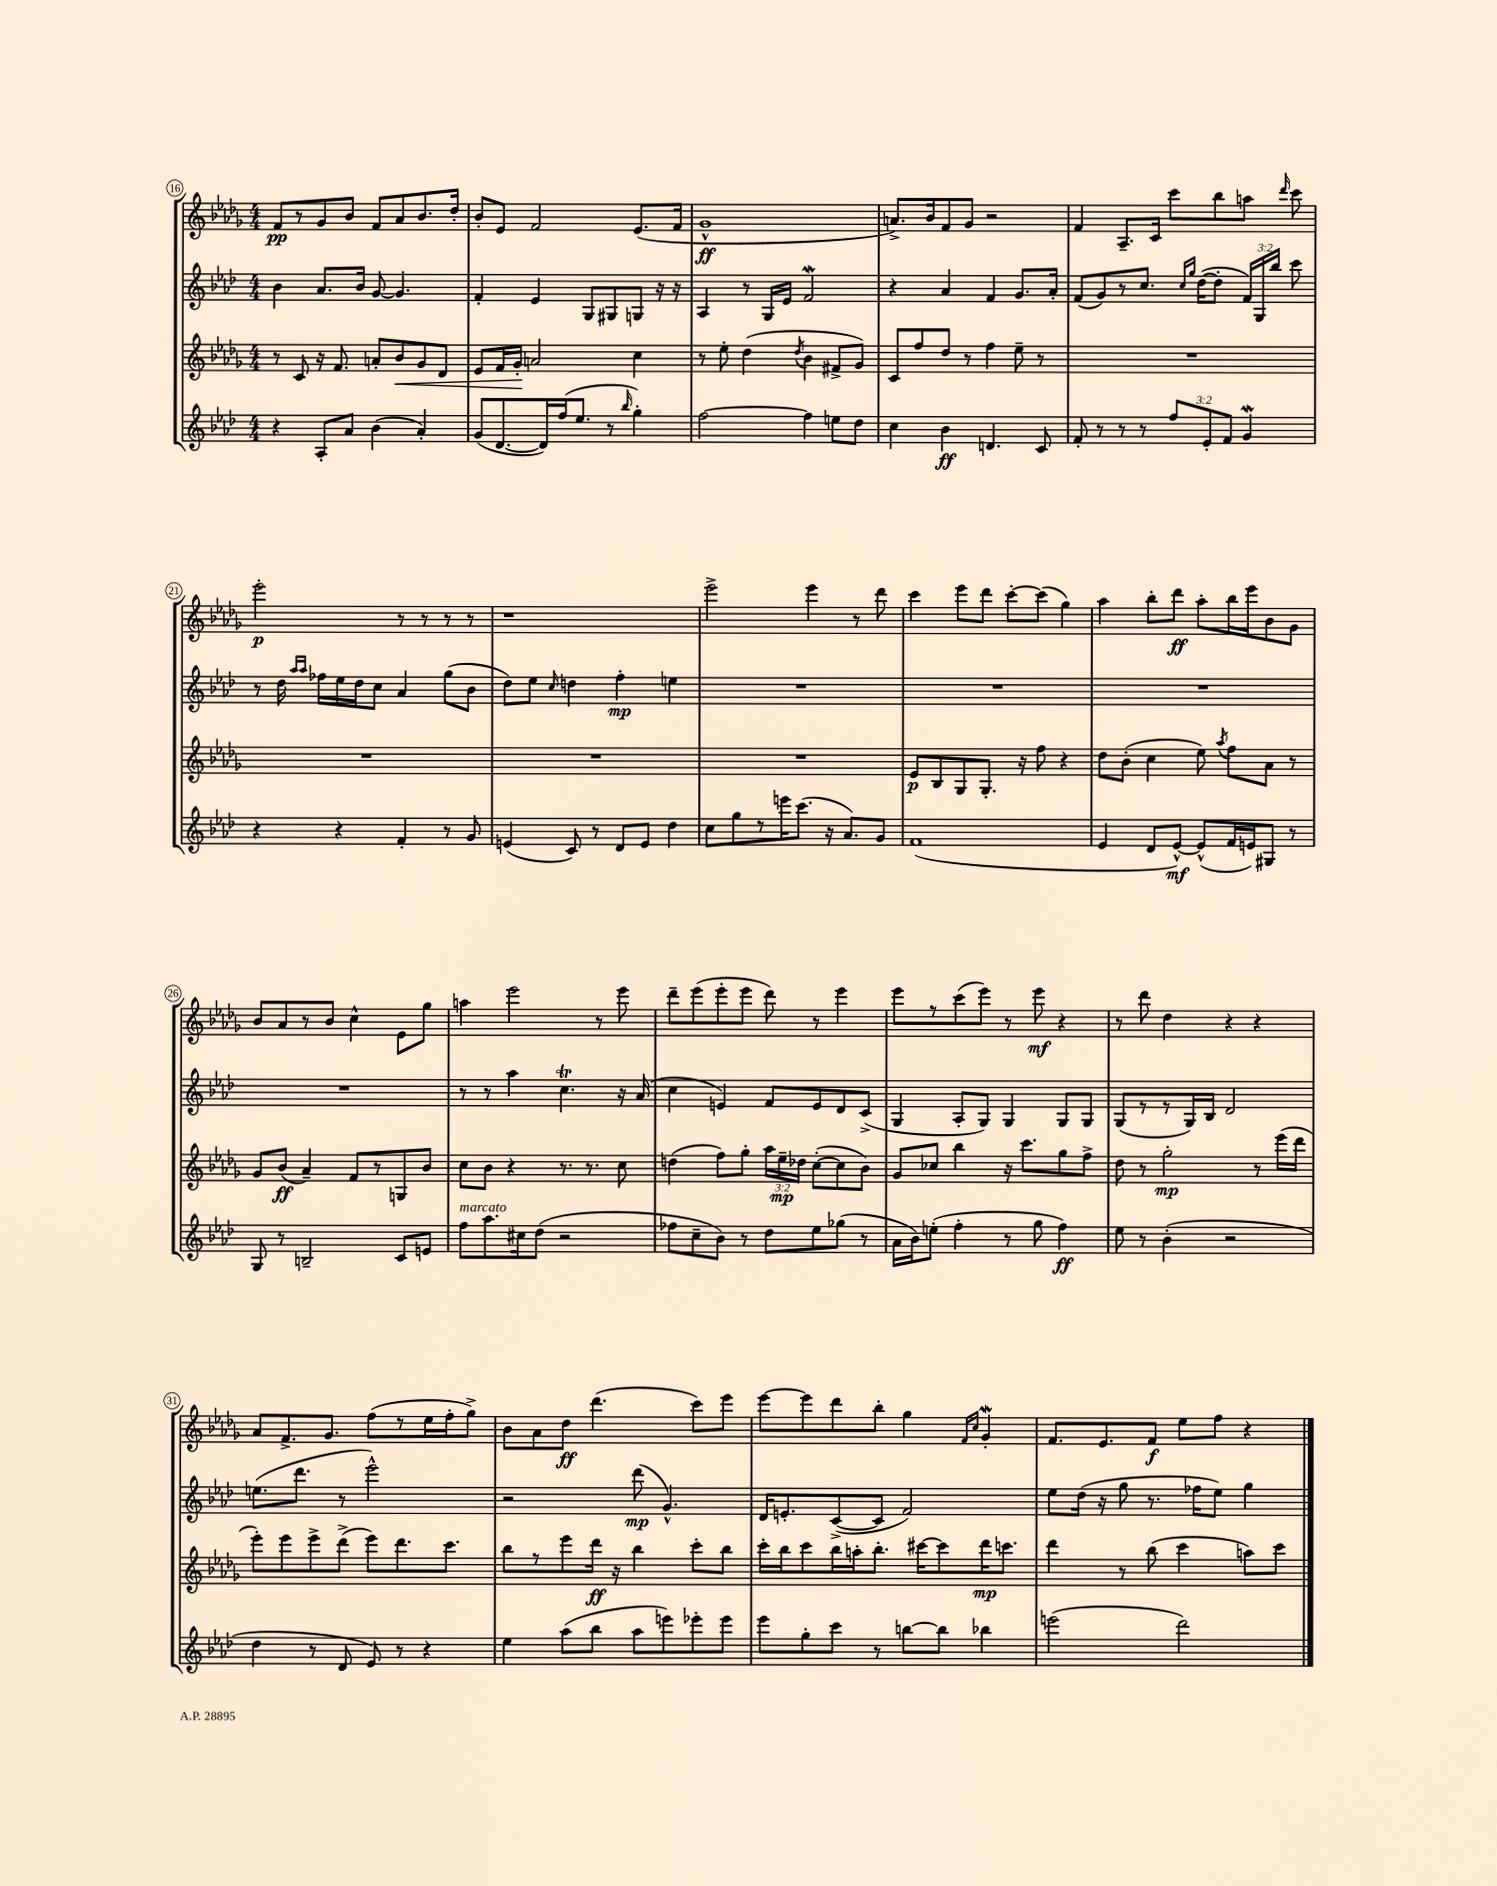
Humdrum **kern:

**kern	**kern	**kern	**kern
*staff4	*staff3	*staff2	*staff1
*clefG2	*clefG2	*clefG2	*clefG2
*k[b-e-a-d-]	*k[b-e-a-d-g-]	*k[b-e-a-d-]	*k[b-e-a-d-g-]
*M4/4	*M4/4	*M4/4	*M4/4
4r	8r	4b-\	8f/L
.	8c/	.	8r
8A-'/L	16r	8.a-/L	8g-/
.	8.f/	.	.
8a-/J	.	.	8b-/J
.	.	16b-/Jk	.
(4b-\	8a'/L	[8g/	8f/L
.	8b-/	4.g/]	8a-/
4a-'/)	8g-/	.	8.b-/
.	8d-/J	.	.
.	.	.	16dd-'/Jk
=	=	=	=
(8g/L	8e-/L	4f'/	8b-'/L
[8.d-/	16f/L	.	8e-/J
.	16g-'/JJ	.	.
.	2a/	4e-/	2f/
16d-/]L)	.	.	.
(16ff/J	.	.	.
8.ee-/J	.	.	.
.	.	8G/L	.
8r	.	8G#/	.
16qqbb-/	.	.	.
4gg'\)	4cc\	8G/J	(8.e-/L
.	.	16r	.
.	.	16r	16f/Jk
=	=	=	=
[2ff\	8r	4A-/	1g-^^
.	8ee-'\	.	.
.	(4dd-\	8r	.
.	.	16G/LL	.
.	.	16e-/JJ	.
.	8qdd-/	.	.
4ff\]	4b-\	2f/	.
8ee\L	8f#^/L	.	.
8dd-\J	8g-/J)	.	.
=	=	=	=
4cc\	8c/L	4r	8.a^/L)
.	8ff/	.	.
.	.	.	16b-/k
4b-\	8dd-/J	4a-/	8f/
.	8r	.	8g-/J
4.d/	4ff\	4f/	2r
.	8ee-~\	8.g/L	.
8c/	8r	.	.
.	.	16a-'/Jk	.
=	=	=	=
8f'/	1r	(8f/L	4f/
8r	.	8g/)	.
8r	.	8r	8.A-~/L
8r	.	8.cc/J	.
.	.	.	16c/Jk
12ff/L	.	.	8ccc\L
.	.	16qqcc/LL	.
.	.	16qqgg/JJ	.
.	.	([16dd-\LK	.
12e-'/	.	.	.
.	.	8dd-'\]J	8bb-\
12f/J	.	.	.
4g/	.	24f/LL)	8aa\J
.	.	24G/	.
.	.	24bb-/JJ	.
.	.	.	16qqddd-/
.	.	8ccc\	8ccc\
=	=	=	=
4r	1r	8r	2eee-'\
.	.	16dd-\	.
.	.	16qqaa-/LL	.
.	.	16qqaa-/JJ	.
.	.	16ff-\LL	.
4r	.	16ee-\	.
.	.	16dd-\J	.
.	.	8cc\J	.
4f'/	.	4a-/	8r
.	.	.	8r
8r	.	(8gg\L	8r
8g/	.	8b-\J	8r
=	=	=	=
(4e/	1r	8dd-\L)	1r
.	.	8ee-\J	.
.	.	16qqcc/	.
8c/)	.	4dd\	.
8r	.	.	.
8d-/L	.	4ff'\	.
8e/J	.	.	.
4dd-\	.	4ee\	.
=	=	=	=
8cc\L	1r	1r	2eee-^\
8gg\	.	.	.
8r	.	.	.
16eee\K	.	.	.
(8.ccc\J	.	.	.
.	.	.	4eee-\
16r	.	.	.
8.a-/L)	.	.	.
.	.	.	8r
8g/J	.	.	8ddd-\
=	=	=	=
(1f	8e-/L	1r	4ccc\
.	8B-/	.	.
.	8G-/	.	8eee-\L
.	8.G-'/J	.	8ddd-\J
.	.	.	[8ccc'\L
.	16r	.	.
.	8ff\	.	(8ccc\]J
.	4r	.	4gg-\)
=	=	=	=
4e-/	8dd-\L	1r	4aa-\
.	(8b-'\J	.	.
8d-/L	4cc\	.	8bb-'\L
[8e-^^/J)	.	.	8ddd-\J
(8e-^^/]L	8ee-\)	.	8aa-'\L
.	8qaa-/	.	.
16f/L	8ff\L	.	16bb-\L
16e/J)	.	.	16eee-\J
8G#/J	8a-\J	.	8b-\
8r	8r	.	8g-\J
=	=	=	=
8G/	8g-/L	1r	8b-/L
8r	(8b-/J	.	8a-/
2B~/	4a-~/)	.	8r
.	.	.	8b-/J
.	8f/L	.	4cc^^\
.	8r	.	.
8c/L	8G/	.	8e-\L
8e/J	8b-/J	.	8gg-\J
=	=	=	=
8ff\L	8cc\L	8r	4aa\
8.aa-\	8b-\J	8r	.
.	4r	4aa-\	2eee-\
16cc#\k	.	.	.
(8dd-\J	.	.	.
2r	8.r	4.cc\	.
.	8.r	.	.
.	.	.	8r
.	8cc\	16r	8eee-\
.	.	(16a-/	.
=	=	=	=
8ff-\L	(4dd\	4cc\	8ddd-~\L
8cc~\	.	.	(8eee-\
8b-\J)	8ff\L)	4e/)	8eee-'\
8r	8gg-'\J	.	8eee-\J
8dd-\L	24aa-\LL	8f/L	8ddd-\)
.	24ee-~\	.	.
.	24dd-\JJ	.	.
8ee-\	([8cc'\L	8e/	8r
(8gg-\J	8cc\]	8d-/	4eee-\
8r	8b-\J)	(8c^/J	.
=	=	=	=
16a-\LL	8g-/L	4G/	8eee-\L
16b-\J)	.	.	.
(8ee'\J	8cc-/J	.	8r
4ff'\	4bb-\	8A-'/L	(8ccc\
.	.	8G/J)	8eee-\J)
8r	16r	4G/	8r
.	8.ccc\L	.	.
8gg\	.	.	8eee-\
4ff\)	8gg-\	8G/L	4r
.	8ff^\J	8G/J	.
=	=	=	=
8ee-\	8dd-\	(8G/L	8r
8r	8r	8r	8ddd-\
(4b-'\	2gg-'\	8r	4dd-\
.	.	16G/L)	.
.	.	16B-/JJ	.
2r	.	2d-/	4r
.	8r	.	4r
.	(16eee-\LL	.	.
.	16ddd-\JJ	.	.
=	=	=	=
4dd-\	8eee-'\L)	(8.ee\L	8a-/L
.	8eee-\	.	8.f^/
.	.	8.ddd-\J	.
8r	8eee-^\	.	.
.	.	.	8.g-/J
8d-/	(8ddd-^\J	8r	.
8e-/)	8eee-\L)	2eee-^^\)	(8ff\L
8r	8.ddd-\	.	8r
4r	.	.	16ee-\L
.	8.ccc\J	.	16ff'\J
.	.	.	8gg-^\J)
=	=	=	=
4ee-\	8bb-\L	2r	8b-\L
.	8r	.	8a-\
(8aa-\L	8eee-\	.	8dd-\J
8bb-\J	16ddd-\Jk	.	(4.ddd-\
.	16r	.	.
8aa-\L	4bb-\	(8ddd-\	.
8eee\)	.	4.g^^/)	.
8eee-'\	8ccc'\L	.	8ccc\L)
8eee-\J	8bb-\J	.	8eee-\J
=	=	=	=
8eee-\L	16ccc'\LL	16d-/LK	[8eee-\L
.	16bb-\J	8.e'/	.
8gg'\	8ccc\	.	8eee-\]
8ccc\J	16bb-\L	([8c^/	8ddd-\
.	16aa'\J	.	.
8r	8.bb-'\J	8c/]J	8bb-'\J
[8bb\L	.	2f/)	4gg-\
.	[16ccc#\LK	.	.
8bb\]J	8ccc#\]	.	.
.	.	.	16qqf/LL
.	.	.	16qqcc/JJ
4bb-\	16ddd-\K	.	4g-'/
.	8.ccc\J	.	.
=	=	=	=
(2eee\	4ddd-\	8ee-\L	8.f/L
.	.	(16dd-\Jk	.
.	.	16r	8.e-/
.	8r	8gg\	.
.	(8bb-\	8.r	8f/J
2ddd-\)	4ccc\	.	8ee-\L
.	.	16ff-\LK	.
.	.	8ee-\J)	8ff\J
.	8aa\L)	4gg\	4r
.	8ccc\J	.	.
==	==	==	==
*-	*-	*-	*-
